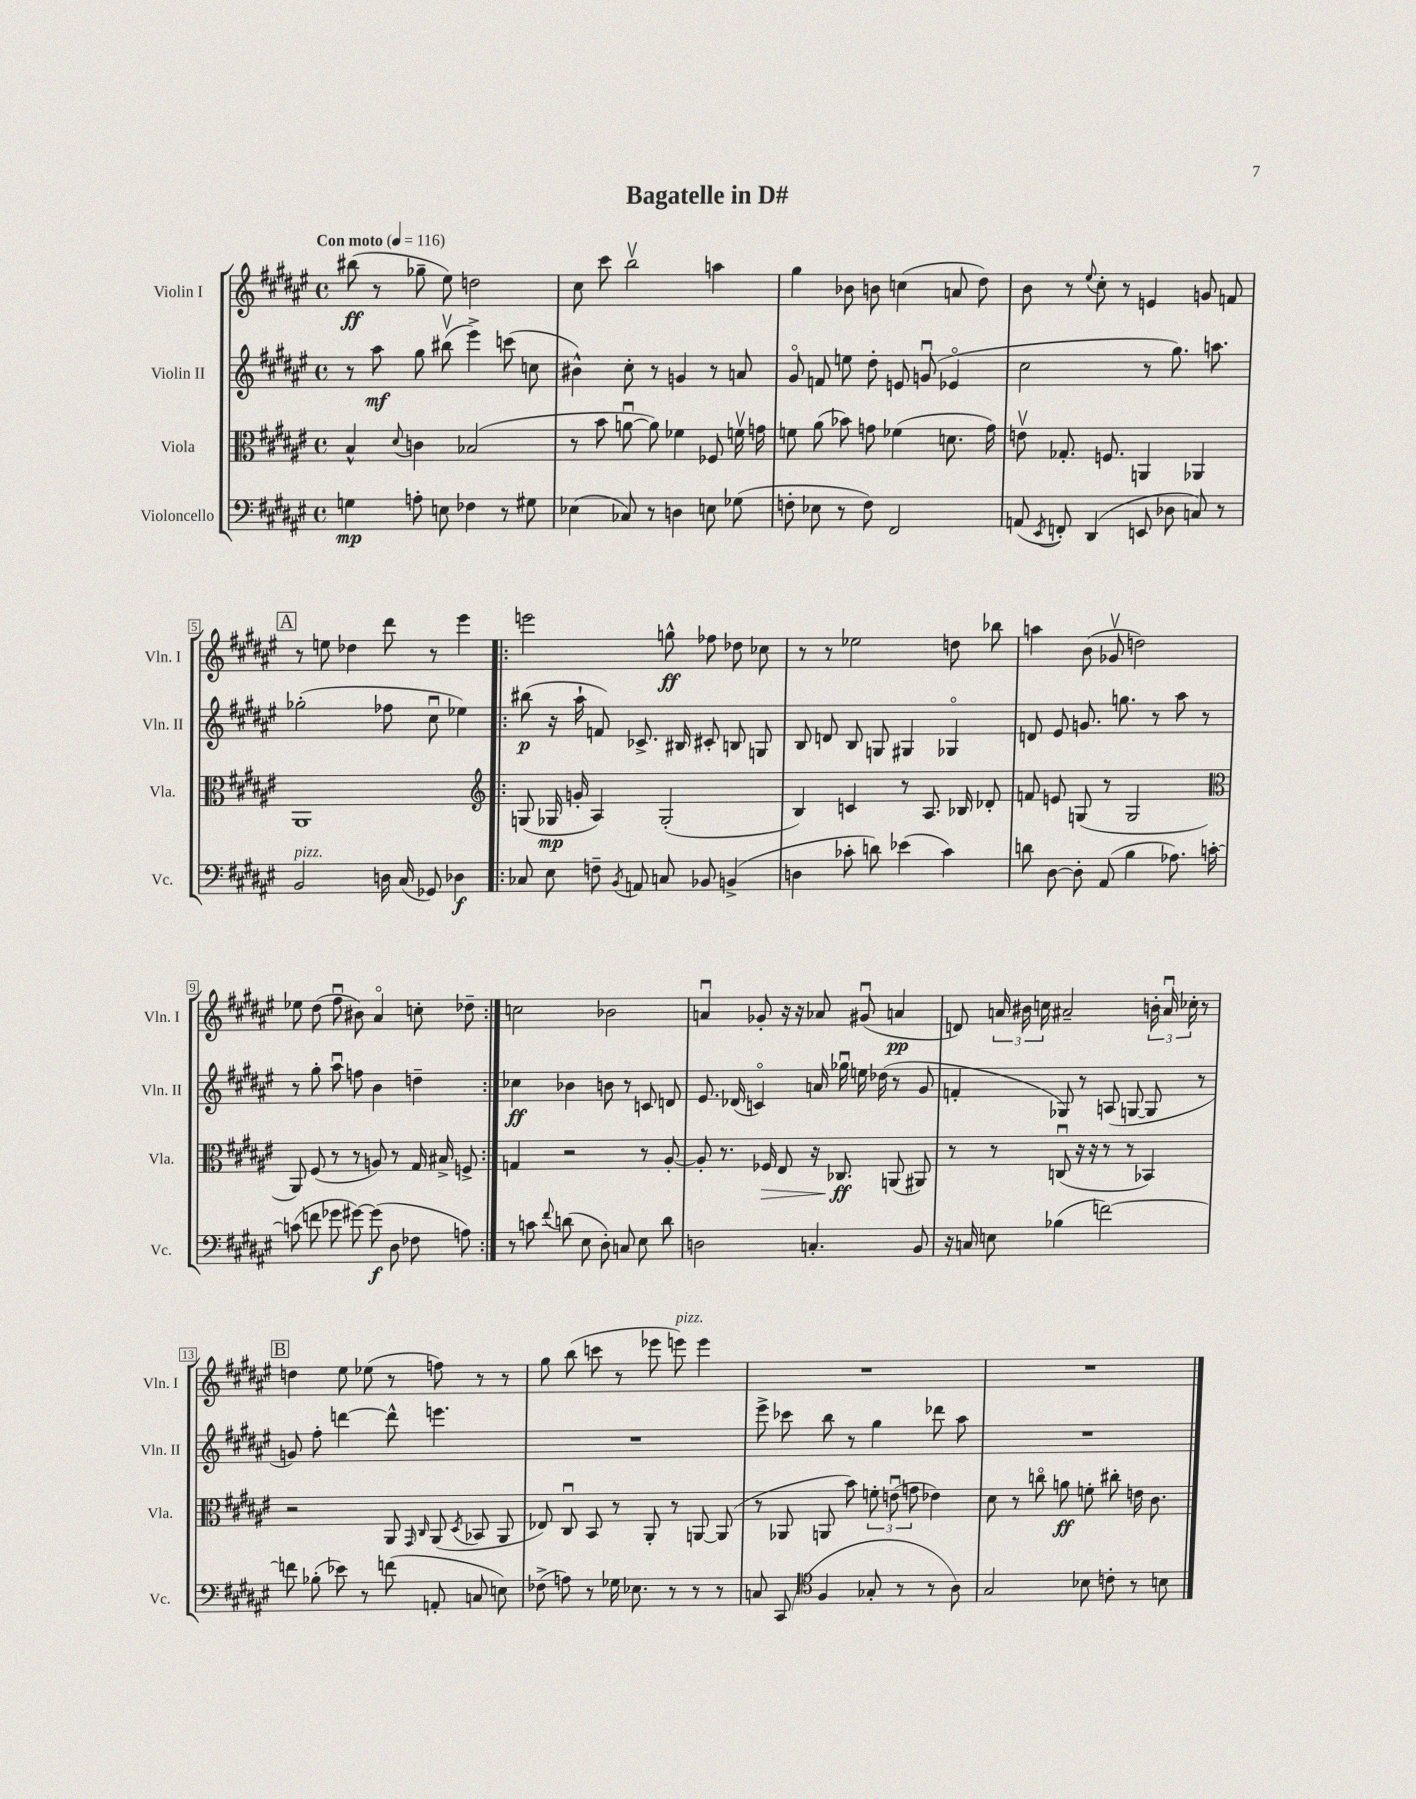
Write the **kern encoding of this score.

**kern	**kern	**kern	**kern
*staff4	*staff3	*staff2	*staff1
*clefF4	*clefC3	*clefG2	*clefG2
*k[f#c#g#d#a#e#]	*k[f#c#g#d#a#e#]	*k[f#c#g#d#a#e#]	*k[f#c#g#d#a#e#]
*M4/4	*M4/4	*M4/4	*M4/4
*met(c)	*met(c)	*met(c)	*met(c)
*MM116	*MM116	*MM116	*MM116
4G	4B^^	8r	(8bb#
.	.	8aa#	8r
.	8qqd#	.	.
8A'	4c	8gg#	8gg-~
8E	.	(8bb#v	8ee#)
4F-	(2B-	4eee#^)	2dd
8r	.	(8ccc	.
8G#	.	8cc	.
=	=	=	=
(4E-	8r	4b#^^)	8cc#
.	8b	.	8ccc#
8C-)	[8au	8cc#'	2bbv
8r	8a])	8r	.
4D	4f-	4g	.
8E	8F-	8r	4aa
(8G-	16fv	8a	.
.	16g	.	.
=	=	=	=
8F'	8f	8g#o	4gg#
8E-	(8a#	8f	.
8r	8b-)	8ee	8b-
8F)	8g	8dd#'	8b
2FF#	(4f-	8e	(4cc
.	.	(8gu	.
.	8.d	4e-o	8a
.	.	.	8dd#)
.	16g)	.	.
=	=	=	=
(8AA	8ev	2cc#	8b
8qEE#	.	.	.
8FF')	8.G-'	.	8r
.	.	.	8qqee#
(4DD#	.	.	8cc#'
.	8.F	.	.
.	.	.	8r
8EE	4AA	8r	4e
8D-	.	8.gg#)	.
8C)	4AA-	.	8g
.	.	8.aa	.
8r	.	.	8f
=	=	=	=
2BB	1AA#	(2gg-'	8r
.	.	.	8ee
.	.	.	4dd-
16D	.	8ff-	8ddd#
(16C#	.	.	.
8GG-)	.	8cc#u	8r
4D-	.	4ee-)	4eee#
=!|:	=!|:	=!|:	=!|:
*	*clefG2	*	*
8C-	(8G	(8bb#	2eee
8E#	16G-	16r	.
.	16g'	16aa#`	.
8F~	4A#)	8f)	.
8qBB	.	.	.
8AA	.	8.c-^	.
8C	(2G-'	.	8gg^^
.	.	16B#	.
8BB-	.	8c#'	8ff-
(4BB^	.	8B	8dd-
.	.	8G	8cc-
=	=	=	=
4D	4B)	8B	8r
.	.	8d	8r
8c-'	4c	8B	2ee-
8d)	.	8G	.
(4e-	8r	4G#	.
.	8.A#	.	.
4c-)	.	4G-o	8dd
.	16B-	.	.
.	8d-'	.	8bb-
=	=	=	=
8d	8f	8d	4aa
[8D#	8e	8e#	.
8D#']	(8G	8.g	(8b
(8AA#	8r	.	8g-v
.	.	8.gg	.
4B	2G	.	2dd)
.	.	8r	.
8.A-)	.	8aa#	.
.	.	8r	.
[16c'	.	.	.
=	=	=	=
*	*clefC3	*	*
(8c]	8AA#)	8r	8ee-
8f	(8F#	8gg#'	(8dd#
8g-	8r	8aa#u	8ff#u
[8g#)	8r	8ff	8b#)
(8g#]	8A)	4b	4a#o
8D#	8r	.	.
8F-	16G#	4dd~	8cc'
.	16B#^	.	.
8A)	8F^	.	8dd-~
=:|!	=:|!	=:|!	=:|!
8r	4G	4cc-	2cc
8c	.	.	.
8qqf#	.	.	.
(8d	2r	4b-	.
8E#	.	.	.
8D#')	.	8b	2b-
8C	.	8r	.
8E#	8r	8c	.
8d	[8A#'	8d	.
=	=	=	=
2D	8A#']	8.e#	4au
.	8.r	.	.
.	.	(16d-	.
.	.	4co)	8g-'
.	16F-	.	.
.	8E#	.	16r
.	.	.	16r
4.C'	16r	16a	8a-
.	8.C-	16gg-u	.
.	.	16ee	(8g#u
.	.	(16dd-	.
.	(8AA	8r	4a
8BB	8AA#)	8g#	.
=	=	=	=
16r	8r	4f'	8d)
16C	.	.	.
8E	8r	.	24a
.	.	.	24b#
.	.	.	24cc
(4B-	(8Cu	8G-)	2a#~
.	16r	8r	.
.	16r	.	.
[2f)	8r	(8A	.
.	8r	[8G	.
.	4BB-)	8G]	24b'
.	.	.	24a#u
.	.	.	24cc-'
.	.	8r	8r
=	=	=	=
8f]	2r	8g)	4dd
(8B-'	.	8ff#'	.
8e-)	.	[4ddd	8ee#
8r	.	.	(8ee-
(8f	8AA#	8ddd^^]	8r
.	16qqGG#	.	.
.	16qqC#	.	.
8AA'	(8AA#	4.eee	8ff)
.	8qD#	.	.
8C	8BB-	.	8r
8E)	8AA#	.	8r
=	=	=	=
(8F-^	8E-)	1r	8gg#
8A)	8C#u	.	(8bb
8r	8BB	.	8ccc
16G-	8r	.	8r
8.E-	.	.	.
.	8AA#'	.	8eee-
8r	8r	.	8eee)
8r	[8AA	.	4eee
8r	(8AA]	.	.
=	=	=	=
8C	8r	8eee#^	1r
(8CC#	8AA-	8ccc-	.
*clefC4	*	*	*
4F#	8AA	8bb	.
.	8b)	8r	.
8G-'	12f'	4gg#	.
.	(12eu	.	.
8r	.	.	.
.	12g	.	.
8r	4e-)	8ddd-	.
8A#)	.	8aa#	.
=	=	=	=
2G#	8d#	1r	1r
.	8r	.	.
.	8cco	.	.
.	8a	.	.
8B-	8f'	.	.
8c'	8cc#'	.	.
8r	16e	.	.
.	8.c#	.	.
8B	.	.	.
==	==	==	==
*-	*-	*-	*-
